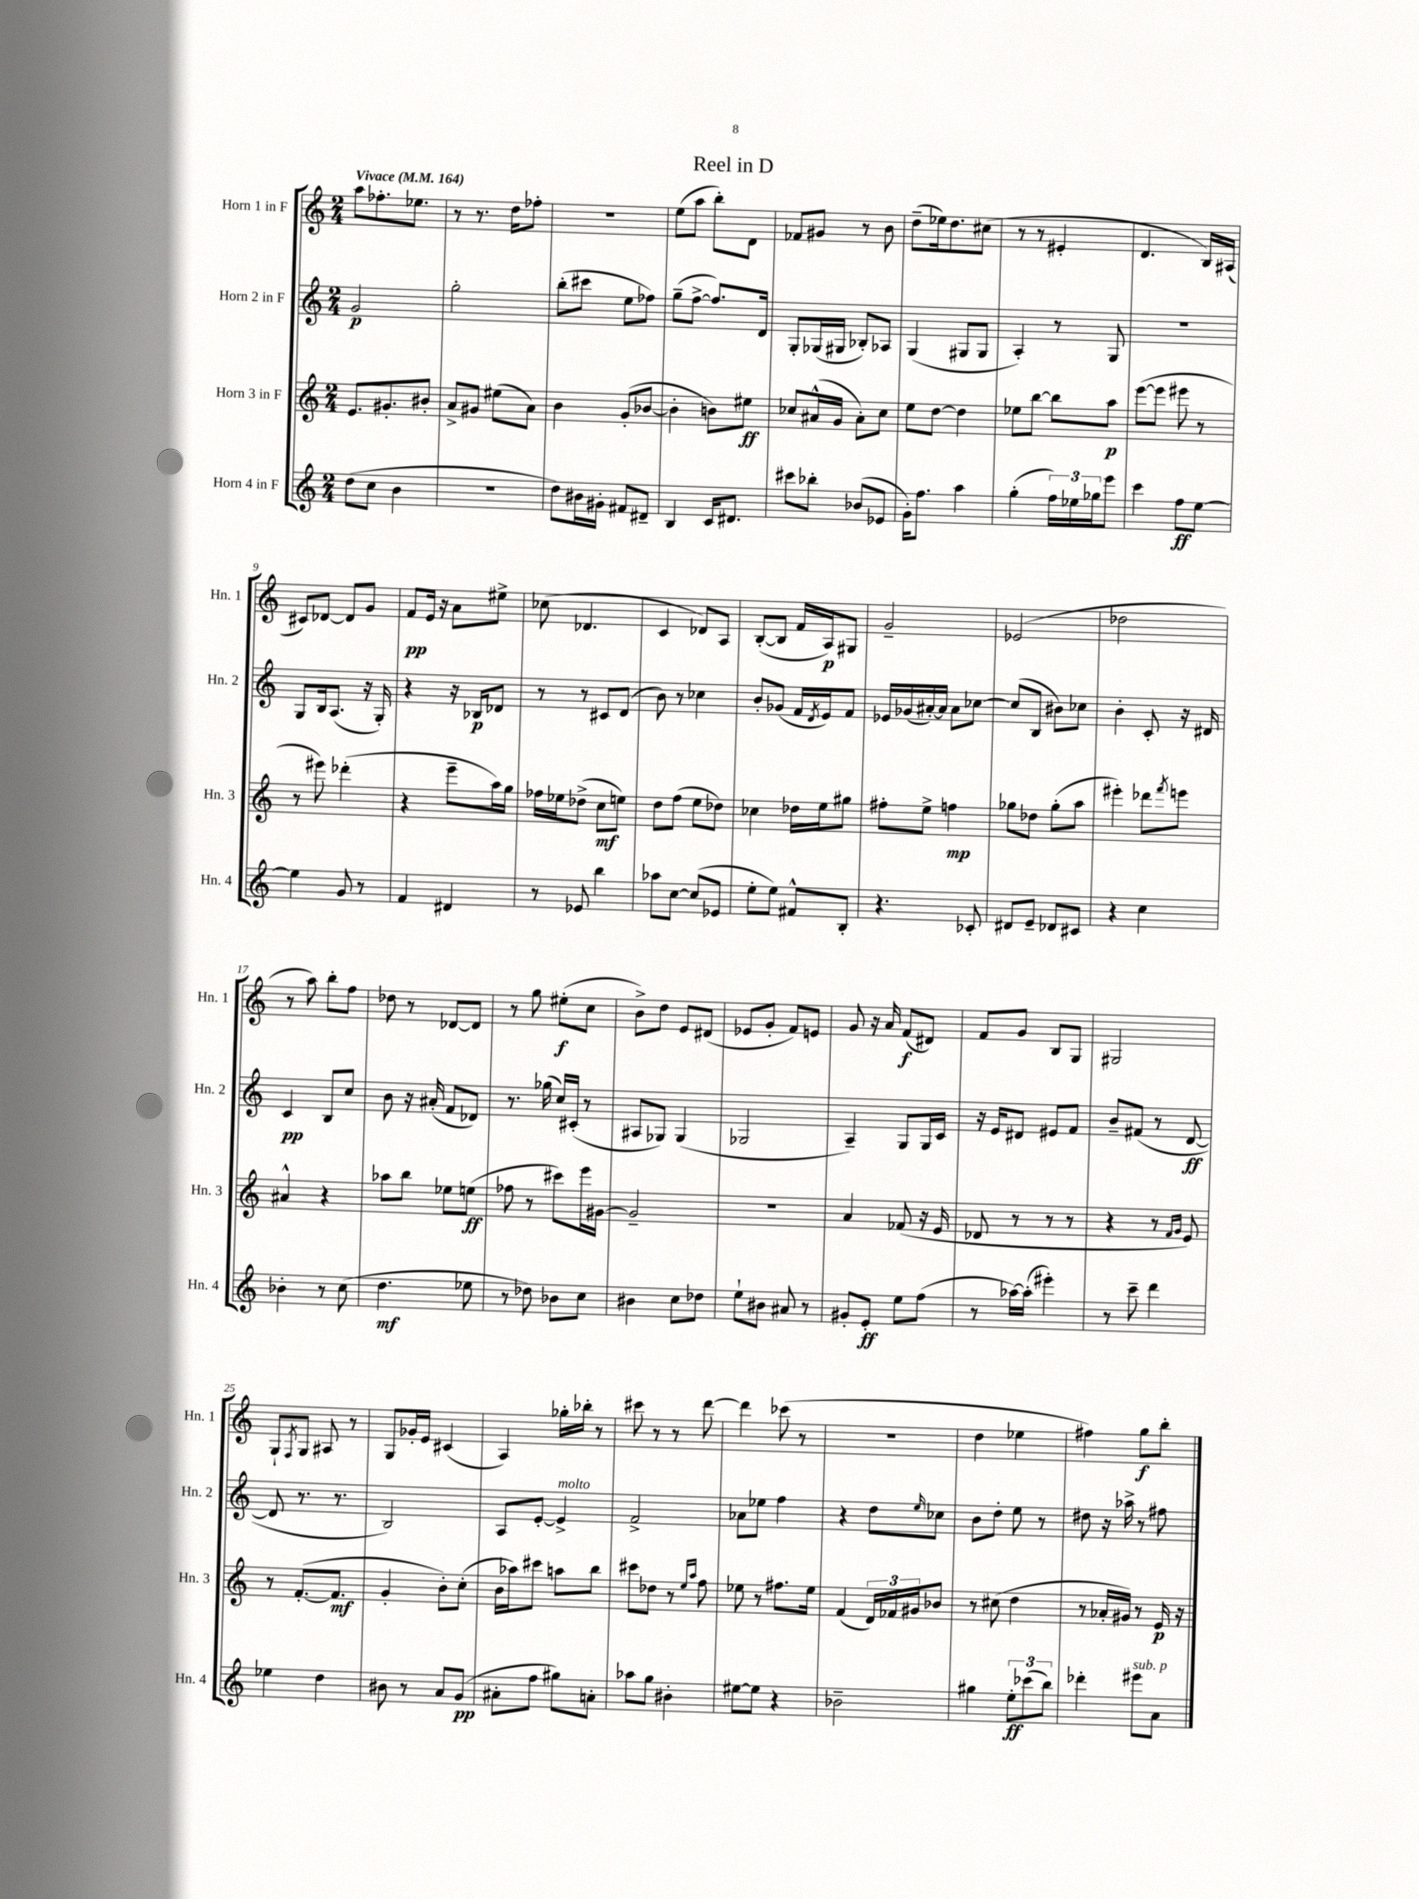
\header { title = "Reel in D" }
<<
\new StaffGroup <<
\new Staff = "s0" \with { instrumentName = "Horn 1 in F" shortInstrumentName = "Hn. 1" } {
    \clef treble \key c \major \numericTimeSignature \time 2/4 \tempo "Vivace" 4 = 164
    a''8 fes''8.-. ees''8. |
    r8 r8. d''16 fes''8-. |
    r2 |
    e''8( a''8 b''8-.) d'8 |
    fes'8 gis'8 r8 b'8 |
    d''8--( ees''16) d''8. cis''8( |
    r8 r8 eis'4-. |
    d'4. b16) ais16( |
    cis'8) des'8~ des'8 g'8 |
    f'8\pp e'16 r16 a'8 eis''8-> |
    ces''8( des'4. |
    c'4 des'8) a8 |
    b8~-.( b8 f'16 a16\p) gis8 |
    g'2-- |
    ees'2( |
    des''2 |
    r8 a''8) b''8-. f''8 |
    des''8 r8 des'8~ des'8 |
    r8 g''8 eis''8-.\f( c''8 |
    b'8->) d''8 e'8 dis'8( |
    ees'8 g'8-. f'8) e'8 |
    g'8 r16 a'16 f'8\f( dis'8) |
    f'8 g'8 b8 g8 |
    gis2 |
    g8-! \acciaccatura { f8 } g8 ais8 r8 |
    g8 ges'16-. e'16 cis'4( |
    a4) ges''16-. bes''16-. r8 |
    cis'''8 r8 r8 d'''8~ |
    d'''4 ces'''8( r8 |
    r2 |
    d''4 ees''4 |
    fis''4) g''8\f b''8-. \bar "|." |
}
\new Staff = "s1" \with { instrumentName = "Horn 2 in F" shortInstrumentName = "Hn. 2" } {
    \clef treble \key c \major \numericTimeSignature \time 2/4
    g'2\p |
    g''2-. |
    b''8-.( cis'''8 e''8 fes''8) |
    g''8--( f''8~-> f''8.) d'16 |
    g8-. ges16( gis16 bes8-.) aes8 |
    g4( gis8 gis8 |
    a4-.) r8 g8 |
    R2 |
    g8 b16 a8.( r16 g16-.) |
    r4 r16 bes16\p des'8 |
    r8 r8 cis'8 d'8( |
    b'8) r8 ces''4 |
    b'8-. ges'8( f'16 \acciaccatura { d'8 } e'16) f'8 |
    ees'16 ges'16( ais'16~-.) ais'16 ais'8 ces''8~ |
    ces''8( b8 bis'8) ces''8 |
    b'4-. c'8-. r16 dis'16 |
    c'4\pp b8 c''8 |
    b'8 r16 ais'16-.( f'8 des'8) |
    r8. ges''16( c''16) cis'16-.( r8 |
    ais8 ges8) ges4( |
    ges2 |
    a4--) g8 g16 c'16 |
    r16 e'16 dis'8 eis'8 f'8 |
    b'8-- fis'8( r8 d'8~\ff |
    d'8 r8. r8. |
    b2) |
    a8 e'8~-. e'4->^\markup { \italic "molto" } |
    f'2-> |
    aes'8 ees''8 f''4 |
    r4 d''8 \grace { e''16 } ces''8 |
    b'8 d''8-. e''8 r8 |
    dis''8 r16 aes''16-> r8 fis''8 \bar "|." |
}
\new Staff = "s2" \with { instrumentName = "Horn 3 in F" shortInstrumentName = "Hn. 3" } {
    \clef treble \key c \major \numericTimeSignature \time 2/4
    e'8. gis'8.-. bis'8-. |
    a'8-> gis'8 eis''8( a'8) |
    b'4 g'8-.( bes'8~ |
    bes'4-. b'8) eis''8\ff |
    ces''8 ais'16-^( g'16 ais'8-.) ces''8 |
    e''8 d''8~ d''4 |
    ees''8 b''8~ b''8 a''8\p |
    e'''8~( e'''8 eis'''8 r8 |
    r8 eis'''8) des'''4-.( |
    r4 e'''8-- a''16) g''16 |
    fes''16 ees''16 des''8->( c''8\mf e''8) |
    d''8 f''8( e''8 des''8) |
    ces''4 des''16 e''16 gis''8 |
    fis''8-. e''8-> f''4\mp |
    ges''8 des''8 ges''8-.( a''8 |
    eis'''4-.) des'''8 \acciaccatura { f'''8 } e'''8 |
    ais'4-^ r4 |
    aes''8 b''8 ees''8 e''8\ff( |
    fes''8 r8 cis'''8) e'''16 gis'16~ |
    gis'2-- |
    r2 |
    a'4 fes'8( r16 e'16 |
    des'8 r8 r8 r8 |
    r4 r8 \grace { f'16 g'16 } e'8) |
    r8 f'8.~-.( f'8.\mf |
    g'4-. b'8-.) c''8-.( |
    b'16 aes''16) cis'''8 a''8 b''8 |
    cis'''8 des''8 r8 \grace { e''16 a''16 } f''8 |
    ees''8 r8 fis''8. ees''16 |
    f'4( \tuplet 3/2 { d'16) fes'16 gis'16 } bes'8 |
    r8 cis''8( d''4 |
    r8 aes'16-. gis'16) r8 e'16\p r16 \bar "|." |
}
\new Staff = "s3" \with { instrumentName = "Horn 4 in F" shortInstrumentName = "Hn. 4" } {
    \clef treble \key c \major \numericTimeSignature \time 2/4
    d''8( c''8 b'4 |
    r2 |
    d''8) bis'16 gis'16-. fis'8 dis'8-- |
    b4 c'16 dis'8. |
    cis'''8 bes''8-. bes'8( ees'8 |
    g'16-.) f''8. a''4 |
    g''4-.( \tuplet 3/2 { f''16) ees''16 ges''16 } e'''8 |
    c'''4 f''8\ff e''8~ |
    e''4 g'8 r8 |
    f'4 dis'4 |
    r8 ees'8 b''4 |
    aes''8 c''8~ c''8( ees'8 |
    e''8-. e''8) fis'8-^ b8-. |
    r4. ces'8-. |
    dis'8 e'8-- des'8 cis'8 |
    r4 c''4 |
    bes'4-. r8 c''8( |
    d''4.\mf ees''8 |
    r8 des''8) bes'8 c''8 |
    bis'4 c''8 des''8 |
    e''8-! bis'8 ais'8 r8 |
    gis'8-. e'8-.\ff e''8 f''8( |
    r8 aes''16~) aes''16-.( eis'''4-.) |
    r8 c'''8-- d'''4 |
    ees''4 d''4 |
    bis'8 r8 a'8 g'8\pp( |
    ais'8-. f''8 gis''8) a'8-. |
    aes''8 g''8 bis'4-. |
    eis''8~ eis''8 r4 |
    bes'2-- |
    gis''4 \tuplet 3/2 { e''8-.\ff ces'''8( b''8) } |
    des'''4-. eis'''8^\markup { \italic "sub. p" } a'8 \bar "|." |
}
>>
>>
